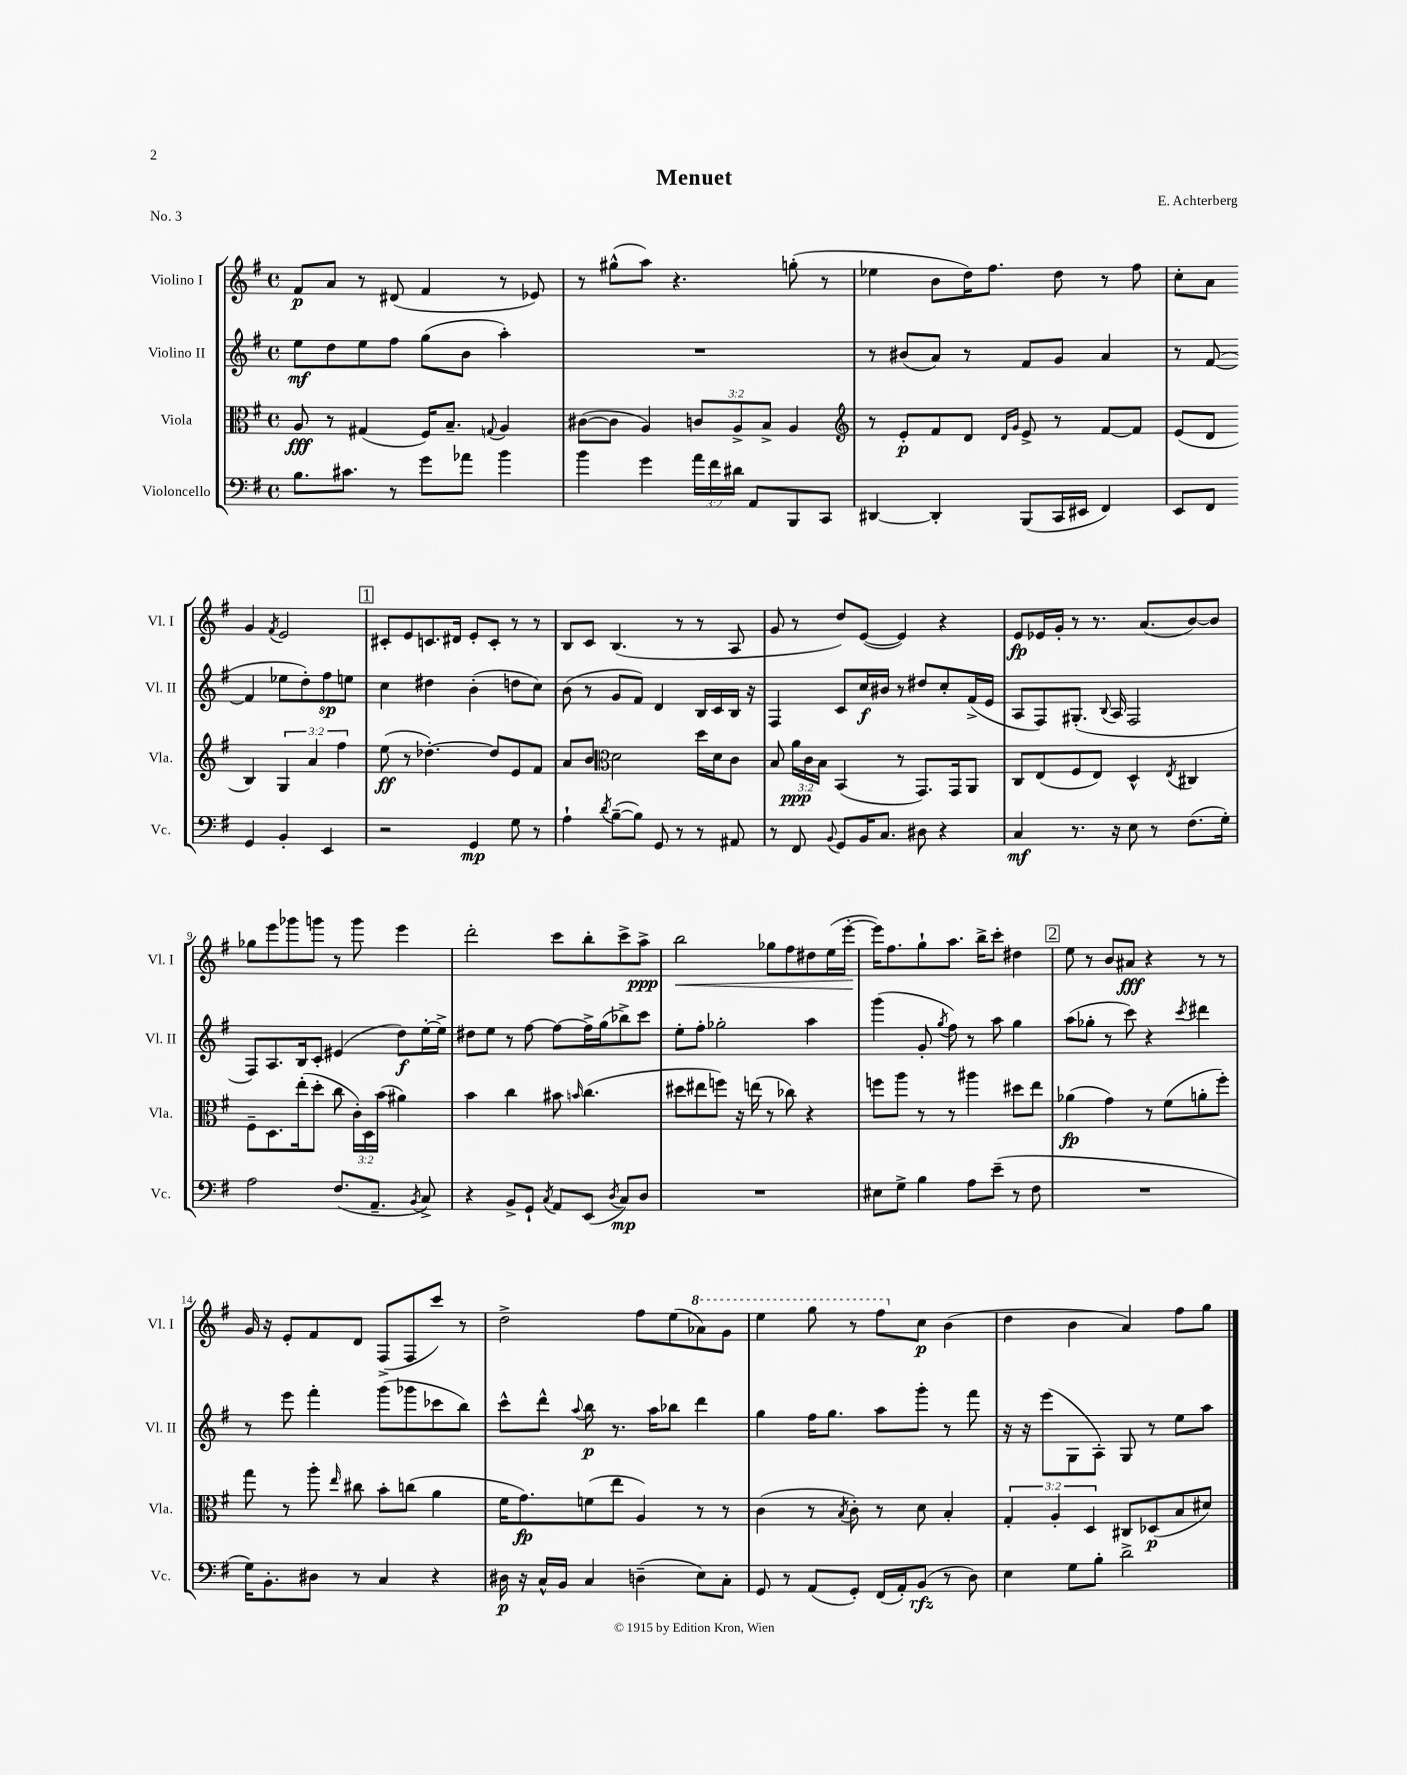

**kern	**kern	**kern	**kern
*staff4	*staff3	*staff2	*staff1
*clefF4	*clefC3	*clefG2	*clefG2
*k[f#]	*k[f#]	*k[f#]	*k[f#]
*M4/4	*M4/4	*M4/4	*M4/4
*met(c)	*met(c)	*met(c)	*met(c)
8.B	8A	8ee	8f#
.	8r	8dd	8a
8.c#	.	.	.
.	(4G#	8ee	8r
8r	.	8ff#	(8d#
8g	16F#)	(8gg	4f#
.	8.B~	.	.
8a-	.	8b	.
.	8qqG	.	.
4b	4A	4aa')	8r
.	.	.	8e-)
=	=	=	=
4b	([8c#	1r	8r
.	8c#]	.	(8gg#^^
4g	4A)	.	8aa)
.	.	.	4.r
24a	12c	.	.
24f#	.	.	.
24d#	12A^	.	.
8AA	.	.	.
.	12B^	.	.
8BBB	4A	.	(8gg'
8CC	.	.	8r
=	=	=	=
*	*clefG2	*	*
[4DD#	8r	8r	4ee-
.	8e'	(8b#	.
4DD#']	8f#	8a)	8b
.	8d	8r	16dd)
.	.	.	8.ff#
.	16qqd	.	.
.	16qqg	.	.
(8BBB	8e^	8f#	.
16CC	8r	8g	8dd
16EE#	.	.	.
4FF#)	[8f#	4a	8r
.	8f#]	.	8ff#
=	=	=	=
8EE	(8e	8r	8cc'
8FF#	8d	([8f#	8a
4GG	4B)	4f#]	4g
.	.	.	8qf#
4BB'	6G	8ee-	2e
.	.	8dd')	.
.	6a	.	.
4EE	.	8ff#	.
.	6ff#	.	.
.	.	8ee	.
=	=	=	=
2r	(8ee	4cc	8c#'
.	8r	.	8e
.	[4.dd-')	4dd#	8.c
.	.	.	16d#
4GG	.	(4b'	8e'
.	8dd-]	.	8c'
8G	8e	8dd	8r
8r	8f#	8cc)	8r
=	=	=	=
4A`	8a	(8b	8B
.	8b	8r	8c
*	*clefC3	*	*
8qd	.	.	.
([8B~	2d	8g	(4.B
8B])	.	8f#)	.
8GG	.	4d	.
8r	.	.	8r
8r	16dd	16B	8r
.	16d	16c	.
8AA#	8c	16B	8A
.	.	16r	.
=	=	=	=
8r	8B	4F#	8g
8FF#	24a	.	8r
.	24c	.	.
.	24B	.	.
8qqBB	.	.	.
8GG	(4BB	8c	8dd)
16BB	.	16cc	([8e
8.C	.	16b#	.
.	8r	8r	4e])
8D#	8.GG)	8dd#	.
4r	.	8cc'	4r
.	16GG	.	.
.	8AA	(16f#^	.
.	.	16e	.
=	=	=	=
4C	8C	8A	8e
.	(8E	8F#)	16e-
.	.	.	16g'
8.r	8F#	(8.G#'	8r
.	8E)	.	8.r
.	.	8qqB	.
16r	.	16A	.
8E	4D^^	2F#	.
.	.	.	(8.a
8r	.	.	.
.	8qE	.	.
(8.F#	4C#	.	[8b)
.	.	.	8b]
16G')	.	.	.
=	=	=	=
2A	8F#~	8F#)	8gg-
.	8.D	8.A	8eee
.	.	.	8ggg-
.	(16ee'	16B	.
.	8dd'	8c'	8ggg
(8.F#	8cc	(4e#	8r
.	24c')	.	8ggg
.	24D	.	.
8.AA~	.	.	.
.	(24b	.	.
.	4a#)	8dd)	4eee
8qBB	.	.	.
8C^)	.	[16ee'	.
.	.	16ee^]	.
=	=	=	=
4r	4b	8dd#	2ddd'
.	.	8ee	.
8BB^	4cc	8r	.
8GG`	.	[8ff#	.
8qC	.	.	.
8AA	8b#	8ff#_	8ccc
.	16qqb	.	.
(8EE	(4.cc	16ff#^]	8bb'
.	.	(16gg	.
8qD	.	.	.
8C)	.	8bb-^)	8ccc^
8D	.	8ccc	8aa^
=	=	=	=
1r	8dd#	8ee'	2bb
.	8ee#	8ff#'	.
.	8ff)	2gg-'	.
.	16r	.	.
.	(16ee	.	.
.	8r	.	8gg-
.	8cc-)	.	8ff#
.	4r	4aa	8dd#
.	.	.	(16ee
.	.	.	[16eee'
=	=	=	=
8E#	8ff	(4ggg	16eee])
.	.	.	8.ff#
8G^	8aa	.	.
4B	8r	8g'	8gg`
.	.	8qgg	.
.	8r	8ff#)	8.aa
8A	4aa#	8r	.
.	.	.	16bb^
(8e~	.	8aa	8ccc'
8r	8dd#	4gg	4dd#
8F#	8ee	.	.
=	=	=	=
1r	(4a-	(8aa	8ee
.	.	8gg-'	8r
.	4g)	8r	8b
.	.	8ccc)	8a#
.	8r	4r	4r
.	(8f#	.	.
.	.	8qccc	.
.	8a'	4ddd#	8r
.	8ff#')	.	8r
=	=	=	=
16G)	8gg	8r	16g
8.BB'	.	.	16r
.	8r	8eee	8e'
8D#	8aa'	4fff#'	8f#
.	16qqee	.	.
8r	8cc#	.	8d
4C	8b'	(8ggg	(8F#^
.	(8cc	8ggg-	8F#
4r	4a	8ccc-	8ccc)
.	.	8bb)	8r
=	=	=	=
16D#	16f#	8ccc^^	2dd^
16r	8.g)	.	.
16C^^	.	8ddd^^	.
16BB	.	.	.
.	.	8qqaa	.
4C	(8f	8bb	.
.	8ee	8.r	.
(4D~	4A)	.	8ff#
.	.	16aa	.
.	.	8bb-	(8ee
8E)	8r	4ddd	8aa-)
8C'	8r	.	8gg
=	=	=	=
8GG	(4c	4gg	4eee
8r	.	.	.
(8AA	8r	16ff#	8ggg
.	.	8.gg	.
.	8qB	.	.
8GG')	8c')	.	8r
(16FF#	8r	8aa	8fff#
16AA')	.	.	.
(8BB	8d	8ggg'	8cc
8r	4B'	8r	(4b
8D)	.	8fff#	.
=	=	=	=
4E	6G'	16r	4dd
.	.	16r	.
.	.	(8eee	.
.	6A'	.	.
8G	.	8G	4b
.	6D	.	.
8B'	.	8A')	.
2d^	8C#	8G	4a)
.	(8D-	8r	.
.	8B	8ee	8ff#
.	8d#)	8aa	8gg
==	==	==	==
*-	*-	*-	*-
